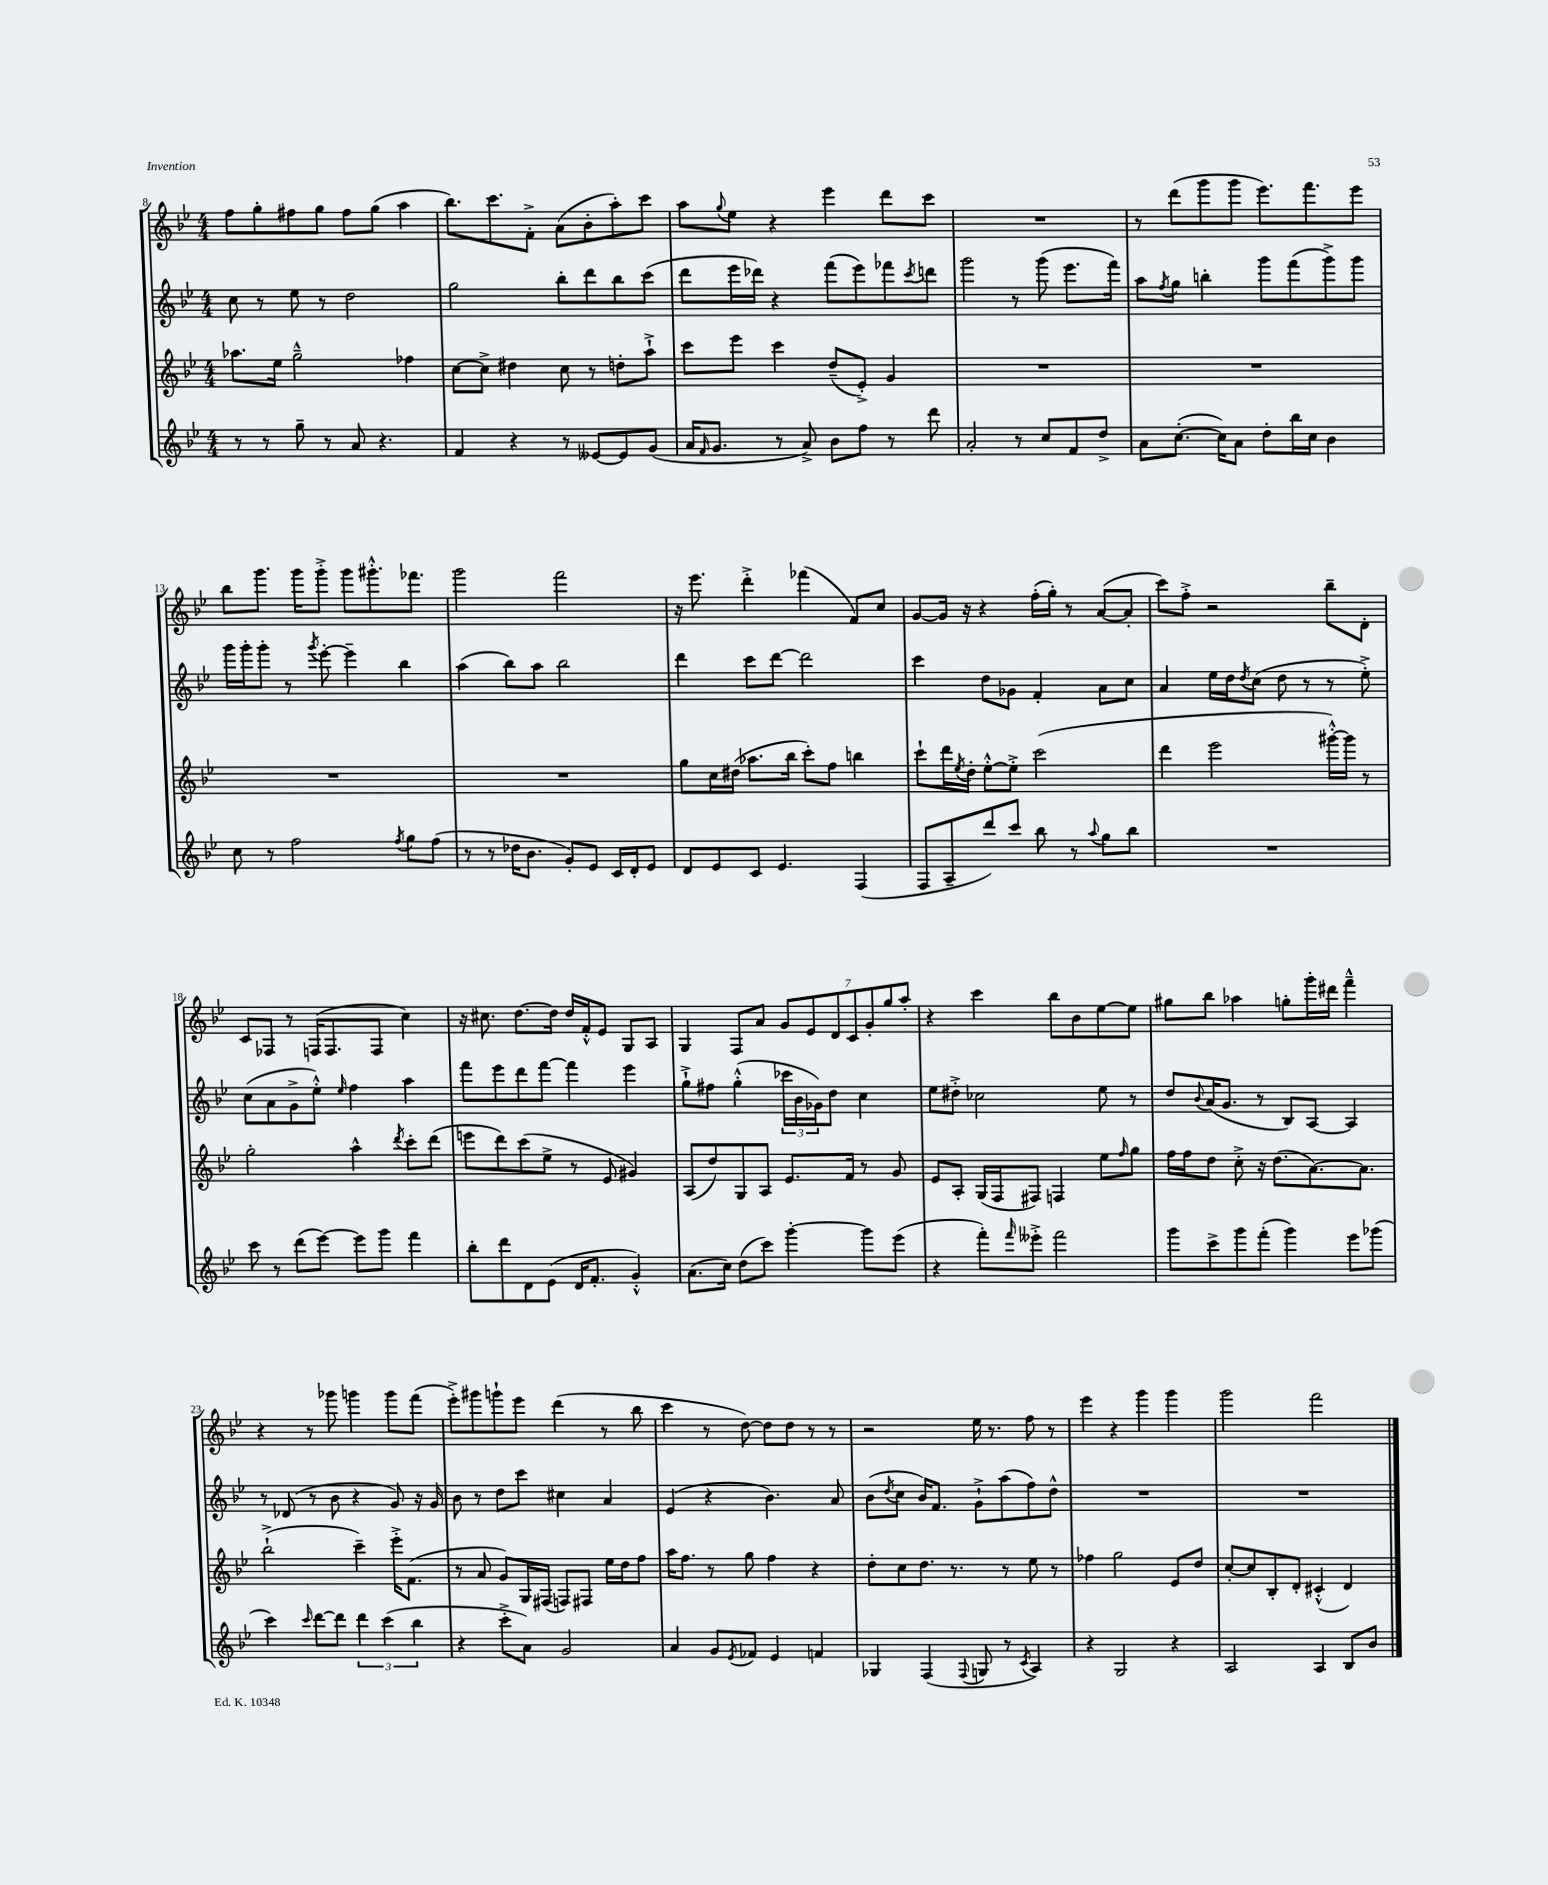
<<
\new StaffGroup <<
\new Staff = "s0" {
    \clef treble \key bes \major \numericTimeSignature \time 4/4
    f''8 g''8-. fis''8 g''8 fis''8 g''8( a''4 |
    bes''8.) c'''8. f'8-.-> a'8( bes'8-. a''8-.) c'''8 |
    a''8 \appoggiatura { g''8 } ees''8 r4 ees'''4 d'''8 c'''8 |
    R1 |
    r8 d'''8( g'''8 g'''8 ees'''8.) f'''8. ees'''8 |
    bes''8 g'''8. g'''16 g'''8-.-> g'''8 gis'''8.-.-^ fes'''8. |
    g'''2 f'''2 |
    r16 ees'''8. d'''4-.-> fes'''4( f'8) c''8 |
    g'8~ g'16 r16 r4 f''16-.( g''16-.) r8 a'8~( a'8-. |
    c'''8) f''8-.-> r2 bes''8-- d'8-. |
    c'8 fes8 r8 f16( f8. f8 c''4) |
    r16 cis''8. d''8.~ d''16 d''16 f'16-.-^ ees'8 g8 a8 |
    g4 f8 a'8 \tuplet 7/4 { g'8 ees'8 d'8 c'8 g'8-. g''8 a''8-. } |
    r4 c'''4 bes''8 bes'8 ees''8~ ees''8 |
    gis''8 bes''8 aes''4 g''8-. g'''16-. dis'''16 f'''4---^ |
    r4 r8 ges'''8 g'''4 g'''8 f'''8( |
    ees'''8-.->) gis'''8 g'''8-! ees'''8 d'''4( r8 bes''8 |
    c'''4 r8 d''8~) d''8 d''8 r8 r8 |
    r2 ees''16 r8. f''8 r8 |
    ees'''4 r4 g'''4 g'''4 |
    g'''2 f'''2 \bar "|." |
}
\new Staff = "s1" {
    \clef treble \key bes \major \numericTimeSignature \time 4/4
    c''8 r8 ees''8 r8 d''2 |
    g''2 bes''8-. d'''8 bes''8 c'''8( |
    d'''8 ees'''16 des'''16) r4 f'''8( ees'''8) fes'''8 \acciaccatura { c'''8 } d'''8 |
    g'''2 r8 g'''8( ees'''8. f'''16) |
    a''8 \acciaccatura { f''8 } g''8 b''4-. g'''8 f'''8( g'''8->) g'''8 |
    g'''16 g'''16-. g'''8-. r8 \acciaccatura { g'''8 } ees'''8~-. ees'''4-- bes''4 |
    a''4( bes''8) a''8 bes''2 |
    d'''4 c'''8 d'''8~ d'''2 |
    c'''4 d''8 ges'8 f'4-. a'8 c''8 |
    a'4 ees''16 d''16 \acciaccatura { d''8 } c''8( d''8 r8 r8 ees''8-.->) |
    c''8( a'8 g'8-> ees''8-.-^) \grace { ees''16 } f''4 a''4 |
    f'''8 ees'''8 d'''8 f'''8~ f'''4 ees'''4 |
    g''8-!-> fis''8 g''4-.-^( \tuplet 3/2 { ces'''16 bes'16 ges'16) } d''8 c''4 |
    ees''8 dis''8-.-> ces''2 ees''8 r8 |
    d''8 \appoggiatura { bes'8 } a'16( g'8. r8 bes8) a8~ a4 |
    r8 des'8( r8 bes'8 r4 g'8) r16 g'16 |
    bes'8 r8 d''8 c'''8 cis''4 a'4 |
    ees'4( r4 bes'4.) a'8 |
    bes'8( \acciaccatura { d''8 } c''8 bes'16) f'8. g'8-!-> a''8( f''8) d''8-^ |
    R1 |
    R1 \bar "|." |
}
\new Staff = "s2" {
    \clef treble \key bes \major \numericTimeSignature \time 4/4
    aes''8. ees''16 g''2---^ fes''4 |
    c''8~ c''8-> dis''4 c''8 r8 d''8-. a''8-!-> |
    c'''8 ees'''8 c'''4 d''8--( ees'8-.->) g'4 |
    R1 |
    R1 |
    R1 |
    R1 |
    g''8 c''16 dis''16( aes''8. bes''16 c'''8-.) f''8 b''4 |
    c'''8-! d'''16 \acciaccatura { ees''8 } d''16-. ees''8~-.-^ ees''8-.-> c'''2( |
    d'''4 ees'''2 gis'''16~-.-^) gis'''16 r8 |
    g''2-. a''4-^ \acciaccatura { d'''8 } c'''8-. d'''8( |
    e'''8 d'''8) c'''8( ees''8-> r8 ees'8 gis'4) |
    a8( d''8) g8 a8 ees'8. f'16 r8 g'8 |
    ees'8 a8-. g16( f16 fis8) f4 ees''8 \grace { f''16 } g''8 |
    f''16 f''16 d''8 c''8-.-> r16 d''8.( a'8.~) a'8. |
    bes''2-!->( c'''4--) ees'''16-.-> f'8.( |
    r8 a'8 g'8) g16 fis16( f8) fis8 ees''16 d''16 f''8 |
    a''16 f''8. r8 g''8 f''4 r4 |
    d''8-. c''8 d''8. r8. r8 ees''8 r8 |
    fes''4 g''2 ees'8 d''8 |
    c''8~-. c''8 bes8-. d'8-. cis'4-.-^( d'4) \bar "|." |
}
\new Staff = "s3" {
    \clef treble \key bes \major \numericTimeSignature \time 4/4
    r8 r8 g''8-- r8 a'8 r4. |
    f'4 r4 r8 eeses'8~ eeses'8 g'8( |
    a'16 \grace { f'16 } g'8. r8 a'8->) bes'8 f''8 r8 d'''8 |
    a'2-. r8 c''8 f'8 d''8-> |
    a'8 c''8.~-.( c''16) a'8 d''8-. bes''16 c''16 bes'4 |
    c''8 r8 f''2 \acciaccatura { f''8 } g''8 f''8( |
    r8 r8 des''16 bes'8. g'8-.) ees'8 c'16 d'16-. ees'8 |
    d'8 ees'8 c'8 ees'4. f4( |
    f8 a8-- d'''8) c'''8 bes''8 r8 \appoggiatura { a''8 } g''8 bes''8 |
    R1 |
    c'''8 r8 d'''8( ees'''8~) ees'''8 g'''8 f'''4 |
    bes''8-. d'''8 d'8 ees'8( d'16 f'8.-. g'4-.-^) |
    a'8.( c''16) d''8( c'''8) g'''4~-. g'''8 ees'''8( |
    r4 f'''8-.) \grace { f'''16 } eeses'''8-.-> f'''2 |
    g'''8 c'''8-> g'''8 f'''8-.( g'''4) ees'''8 ges'''8( |
    c'''4) \grace { c'''16 } d'''8~ d'''8 \tuplet 3/2 { d'''4 c'''4( bes''4 } |
    r4 c'''8-.-> a'8) g'2 |
    a'4 g'8 \acciaccatura { ees'8 } fes'8 ees'4 f'4 |
    ges4 f4( \appoggiatura { f8 } g8 r8 \acciaccatura { c'8 } a4) |
    r4 g2 r4 |
    a2 a4 bes8 bes'8 \bar "|." |
}
>>
>>
\layout { \context { \Score currentBarNumber = #8 } }
